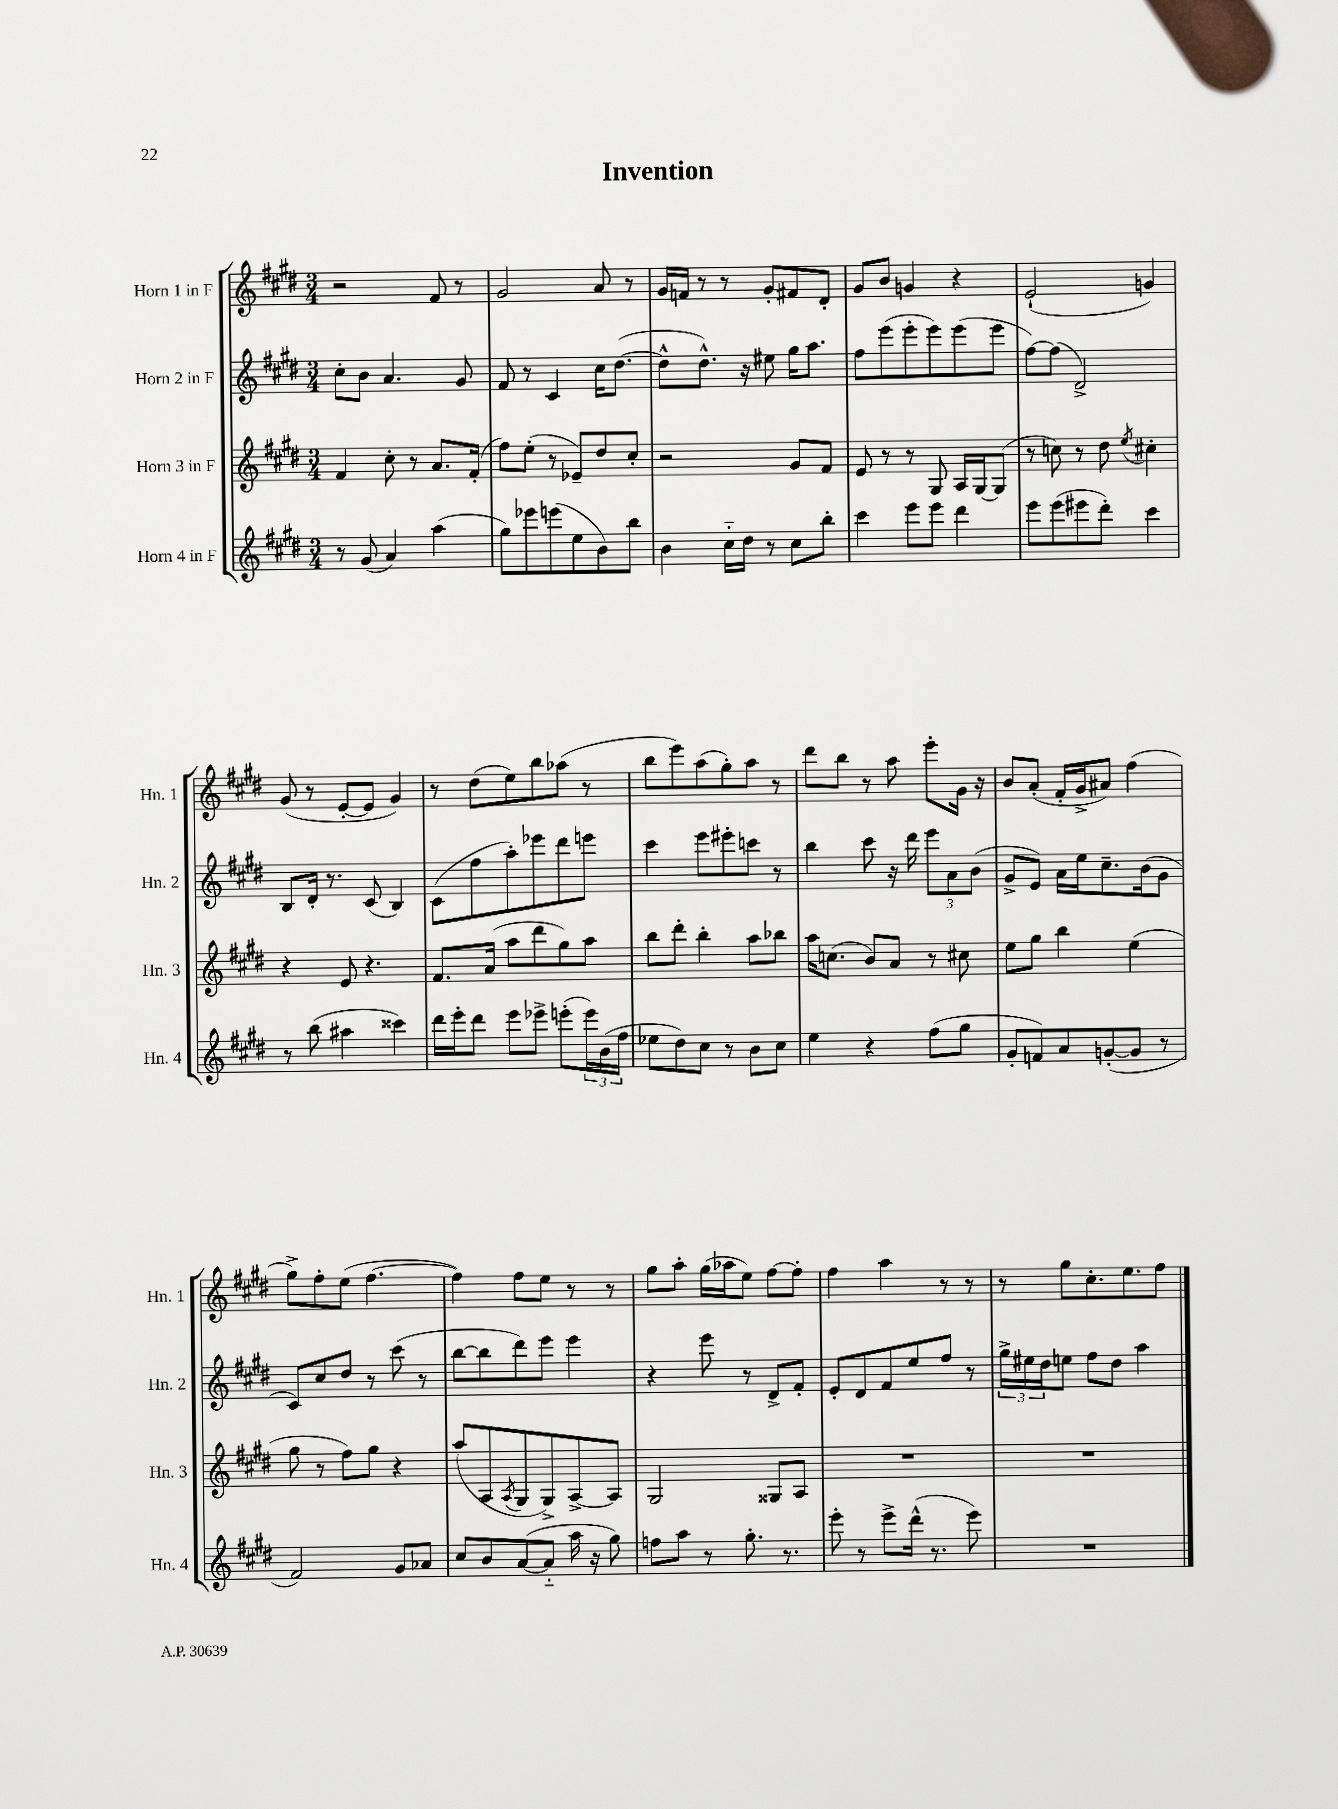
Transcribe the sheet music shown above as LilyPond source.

\header { title = "Invention" }
<<
\new StaffGroup <<
\new Staff = "s0" \with { instrumentName = "Horn 1 in F" shortInstrumentName = "Hn. 1" } {
    \clef treble \key e \major \numericTimeSignature \time 3/4
    r2 fis'8 r8 |
    gis'2 a'8 r8 |
    gis'16 f'16 r8 r8 gis'8-. fis'8 dis'8-. |
    gis'8 b'8 g'4 r4 |
    e'2-!( g'4) |
    gis'8( r8 e'8~-. e'8 gis'4) |
    r8 dis''8( e''8) b''8 aes''8( r8 |
    b''8 e'''8) a''8( gis''8-.) a''8 r8 |
    dis'''8 b''8 r8 a''8 e'''8-. gis'16 r16 |
    b'8 a'8-.( fis'16-. gis'16-> ais'8) fis''4( |
    gis''8->) fis''8-. e''8( fis''4.~ |
    fis''4) fis''8 e''8 r8 r8 |
    gis''8 a''8-. gis''16( aes''16 e''8) fis''8~ fis''8-. |
    fis''4 a''4 r8 r8 |
    r8 gis''8 cis''8.-. e''8. fis''8 \bar "|." |
}
\new Staff = "s1" \with { instrumentName = "Horn 2 in F" shortInstrumentName = "Hn. 2" } {
    \clef treble \key e \major \numericTimeSignature \time 3/4
    cis''8-. b'8 a'4. gis'8 |
    fis'8 r8 cis'4 cis''16 dis''8.~( |
    dis''8-^ dis''8.-^) r16 eis''8 gis''16 a''8. |
    fis''8 e'''8( e'''8-. e'''8) e'''8( e'''8 |
    fis''8~) fis''8( dis'2->) |
    b8 dis'16-. r8. cis'8( b4) |
    cis'8( fis''8 a''8-.) ees'''8 dis'''8 e'''8 |
    cis'''4 e'''8 eis'''8-. c'''8 r8 |
    b''4 cis'''8 r16 dis'''16 \tuplet 3/2 { e'''8 a'8 b'8( } |
    gis'8-> e'8) a'16 e''16 cis''8.-- b'16( gis'8 |
    cis'8) cis''8 dis''8 r8 cis'''8( r8 |
    b''8~ b''8 dis'''8) e'''8 e'''4 |
    r4 e'''8 r8 dis'8-> fis'8-. |
    e'8-. dis'8 fis'8 e''8 fis''8 r8 |
    \tuplet 3/2 { gis''16-> eis''16 dis''16 } e''8 fis''8 dis''8 a''4 \bar "|." |
}
\new Staff = "s2" \with { instrumentName = "Horn 3 in F" shortInstrumentName = "Hn. 3" } {
    \clef treble \key e \major \numericTimeSignature \time 3/4
    fis'4 cis''8-. r8 a'8. fis'16-.( |
    fis''8) e''8-.( r8 ees'8--) dis''8 cis''8-. |
    r2 gis'8 fis'8 |
    e'8 r8 r8 gis8 a16 gis16~ gis8( |
    r8 c''8) r8 dis''8 \acciaccatura { e''8 } cis''4-. |
    r4 e'8 r4. |
    fis'8. a'16( a''8 dis'''8 gis''8) a''8 |
    b''8 dis'''8-. b''4-. a''8 bes''8 |
    a''16 c''8.( b'8) a'8 r8 cis''8 |
    e''8 gis''8 b''4 e''4( |
    gis''8 r8 fis''8) gis''8 r4 |
    a''8( a8 \acciaccatura { a8 } gis8 gis8->) a8~-> a8 |
    gis2 gisis8 a8 |
    R2. |
    R2. \bar "|." |
}
\new Staff = "s3" \with { instrumentName = "Horn 4 in F" shortInstrumentName = "Hn. 4" } {
    \clef treble \key e \major \numericTimeSignature \time 3/4
    r8 gis'8( a'4) a''4( |
    gis''8) ees'''8 e'''8( e''8 b'8) b''8 |
    b'4 cis''16-_ dis''16 r8 cis''8 b''8-. |
    cis'''4 e'''8 e'''8 dis'''4 |
    e'''8 e'''8( eis'''8 dis'''8-.) cis'''4 |
    r8 b''8( ais''4 cisis'''4) |
    dis'''16 e'''16-. dis'''8 e'''8 ees'''8-> e'''8-.( \tuplet 3/2 { e'''16) b'16( fis''16 } |
    ees''8 dis''8) cis''8 r8 b'8 cis''8 |
    e''4 r4 fis''8( gis''8 |
    gis'8-. f'8) a'8 g'8~-.( g'8 r8 |
    fis'2) gis'8 aes'8 |
    cis''8 b'8 a'8~( a'8-_ a''16 r16 gis''8) |
    f''8 a''8 r8 gis''8.-. r8. |
    e'''8-. r8 e'''8-> dis'''16-^( r8. e'''8) |
    R2. \bar "|." |
}
>>
>>
\layout { \context { \Score \remove "Bar_number_engraver" } }
